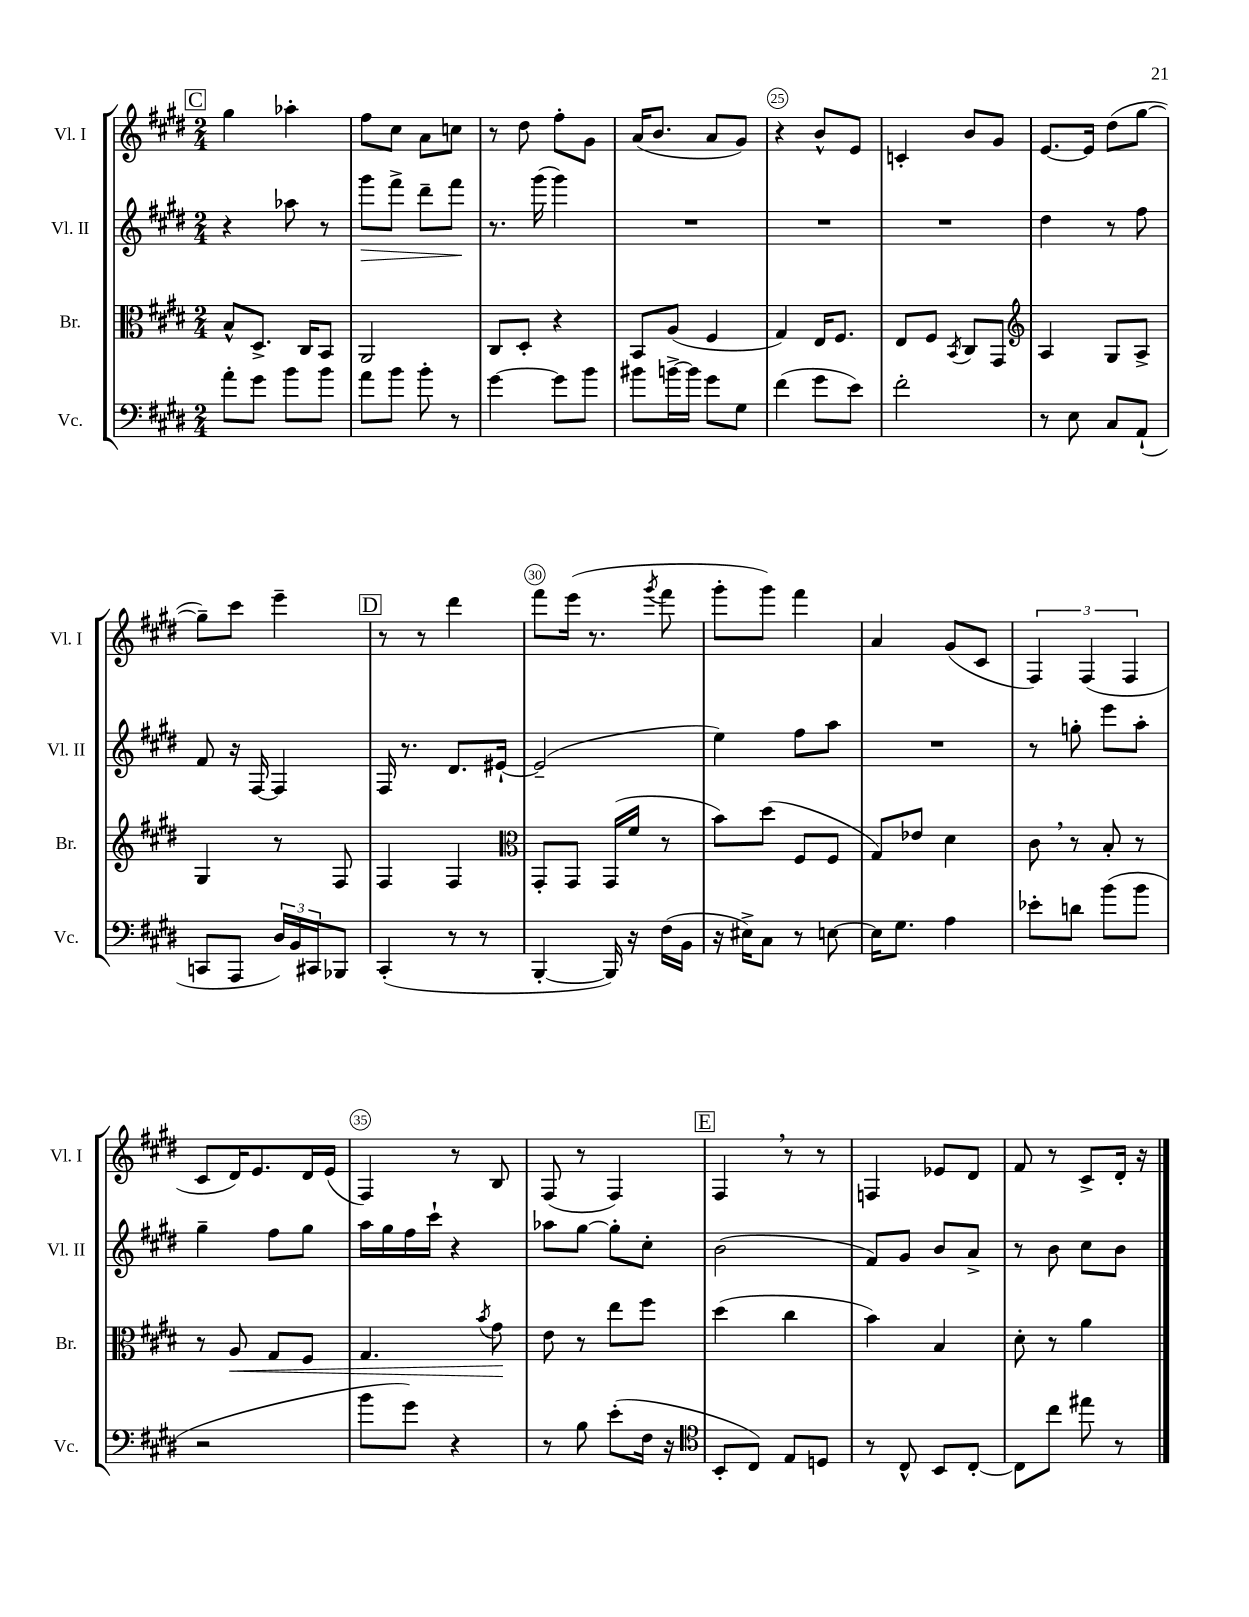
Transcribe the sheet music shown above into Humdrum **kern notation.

**kern	**kern	**kern	**kern
*staff4	*staff3	*staff2	*staff1
*clefF4	*clefC3	*clefG2	*clefG2
*k[f#c#g#d#]	*k[f#c#g#d#]	*k[f#c#g#d#]	*k[f#c#g#d#]
*M2/4	*M2/4	*M2/4	*M2/4
8a'	8B^^	4r	4gg#
8g#	8.D#^	.	.
8b	.	8aa-	4aa-'
.	16C#	.	.
8b	8BB	8r	.
=	=	=	=
8a	2AA	8ggg#	8ff#
8b	.	8fff#^	8cc#
8b'	.	8ddd#~	8a
8r	.	8fff#	8cc
=	=	=	=
[4g#	8C#	8.r	8r
.	8D#'	.	8dd#
.	.	(16ggg#	.
8g#]	4r	4ggg#)	8ff#'
8b	.	.	8g#
=	=	=	=
8b#	8BB	2r	(16a
.	.	.	8.b
[16b^	(8A	.	.
16b]	.	.	.
8g#	4F#	.	8a
8G#	.	.	8g#)
=	=	=	=
(4f#	4G#)	2r	4r
8g#	16E	.	8b^^
.	8.F#	.	.
8e)	.	.	8e
=	=	=	=
2f#'	8E	2r	4c'
.	8F#	.	.
.	8qBB	.	.
.	8C#	.	8b
.	8GG#	.	8g#
=	=	=	=
*	*clefG2	*	*
8r	4A	4dd#	[8.e
8E	.	.	.
.	.	.	16e]
8C#	8G#	8r	(8dd#
(8AA`	8A^	8ff#	[8gg#
=	=	=	=
8CC	4G#	8f#	8gg#~])
8AAA	.	16r	8ccc#
.	.	[16F#	.
24D#)	8r	4F#]	4eee~
24BB	.	.	.
24CC#	.	.	.
8BBB-	8F#	.	.
=	=	=	=
(4CC#'	4F#	16F#	8r
.	.	8.r	.
.	.	.	8r
8r	4F#	8.d#	4ddd#
8r	.	.	.
.	.	[16e#`	.
=	=	=	=
*	*clefC3	*	*
[4BBB'	8GG#'	(2e#~]	8fff#
.	8GG#	.	(16eee
.	.	.	8.r
16BBB])	(16GG#	.	.
16r	16f#	.	.
.	.	.	8qggg#
(16F#	8r	.	8fff#
16BB	.	.	.
=	=	=	=
16r	8b)	4ee)	8ggg#'
16E#^)	.	.	.
8C#	(8dd#	.	8ggg#)
8r	8F#	8ff#	4fff#
[8E	8F#	8aa	.
=	=	=	=
16E]	8G#)	2r	4a
8.G#	.	.	.
.	8e-	.	.
4A	4d#	.	(8g#
.	.	.	8c#
=	=	=	=
8e-'	8c#	8r	6F#)
8d	8r	8gg'	.
.	.	.	(6F#
(8b	8B'	8eee	.
.	.	.	6F#
8b	8r	8aa'	.
=	=	=	=
2r	8r	4gg#~	8c#
.	8A	.	16d#)
.	.	.	8.e
.	8G#	8ff#	.
.	8F#	8gg#	16d#
.	.	.	(16e
=	=	=	=
8b	4.G#	16aa	4F#)
.	.	16gg#	.
8g#)	.	16ff#	.
.	.	16ccc#`	.
4r	.	4r	8r
.	8qb	.	.
.	8g#	.	8B
=	=	=	=
8r	8e	8aa-	(8F#
8B	8r	[8gg#	8r
(8e'	8ee	8gg#']	4F#)
16F#	8ff#	8cc#'	.
16r	.	.	.
=	=	=	=
*clefC4	*	*	*
8BB'	(4dd#	(2b	4F#
8C#)	.	.	.
8E	4cc#	.	8r
8D	.	.	8r
=	=	=	=
8r	4b)	8f#)	4F
8C#^^	.	8g#	.
8BB	4B	8b	8e-
[8C#'	.	8a^	8d#
=	=	=	=
8C#]	8d#'	8r	8f#
8cc#	8r	8b	8r
8ee#	4a	8cc#	8c#^
8r	.	8b	16d#'
.	.	.	16r
==	==	==	==
*-	*-	*-	*-
